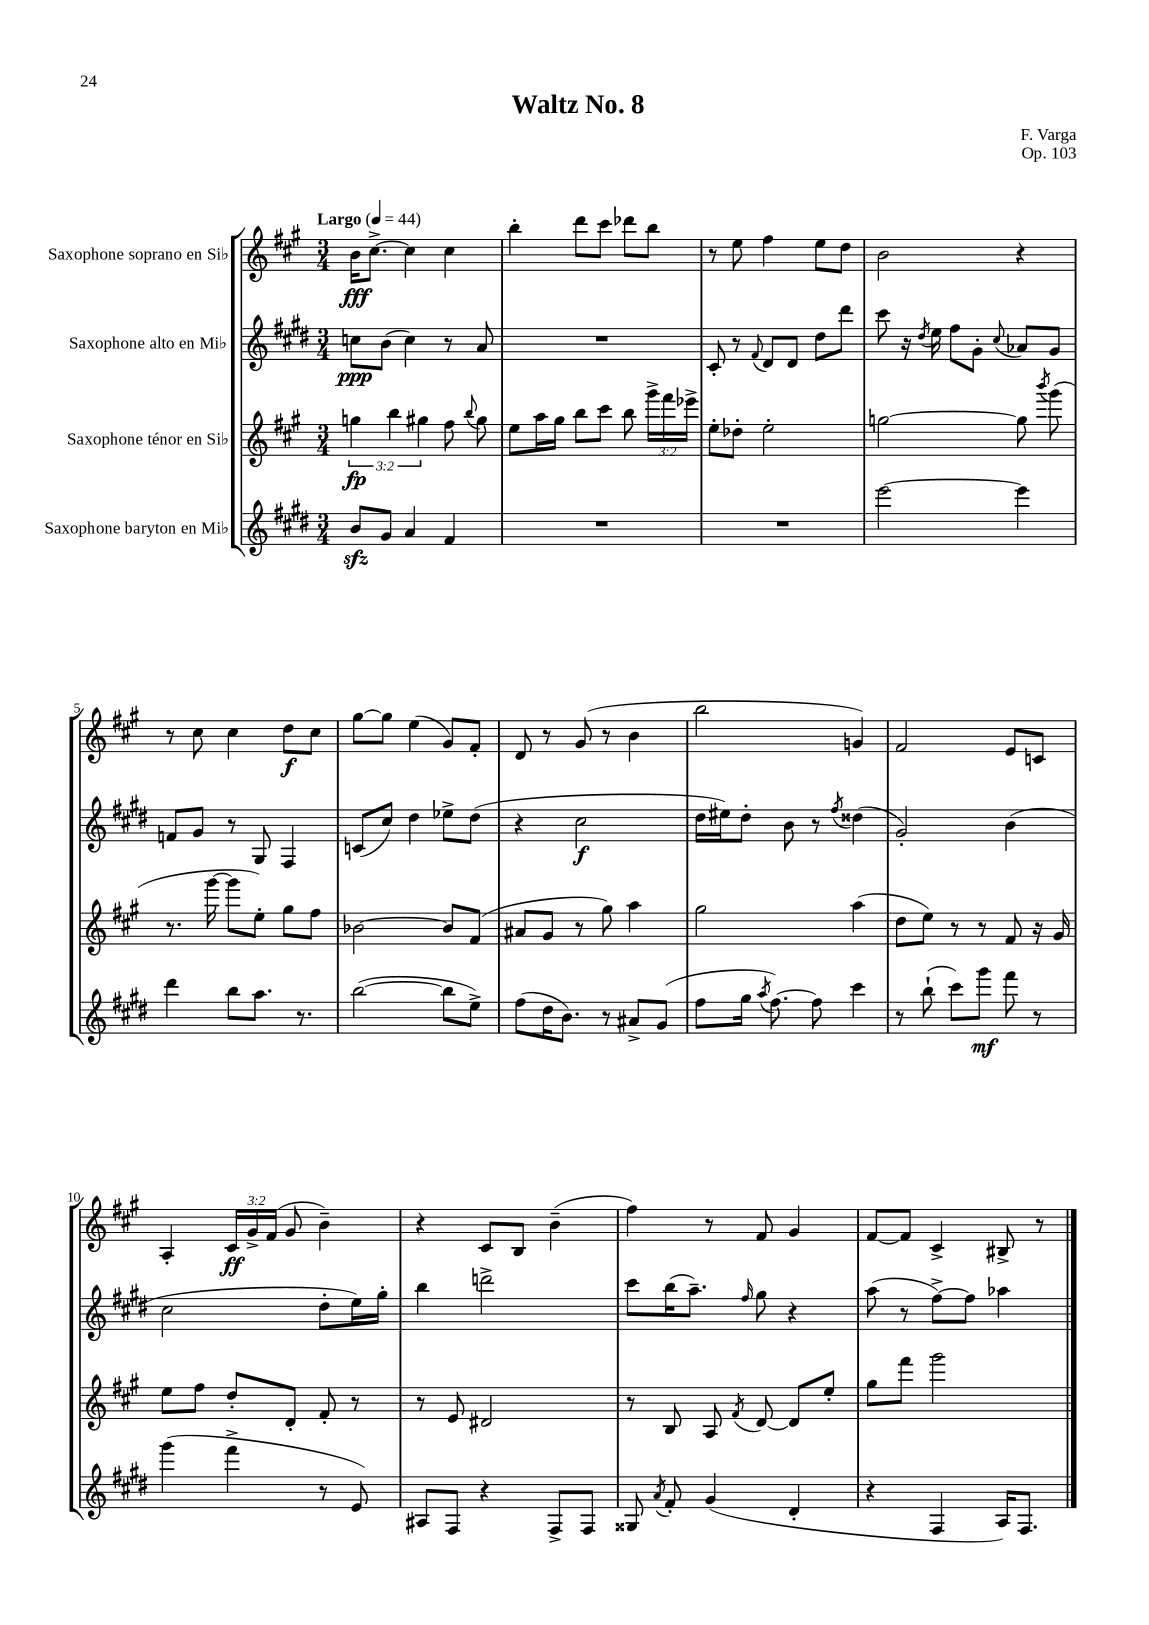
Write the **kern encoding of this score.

**kern	**dynam	**kern	**dynam	**kern	**dynam	**kern	**dynam
*part4	*part4	*part3	*part3	*part2	*part2	*part1	*part1
*staff4	*staff4	*staff3	*staff3	*staff2	*staff2	*staff1	*staff1
*I"Saxophone baryton en Mi♭	*	*I"Saxophone ténor en Si♭	*	*I"Saxophone alto en Mi♭	*	*I"Saxophone soprano en Si♭	*
*clefG2	*	*clefG2	*	*clefG2	*	*clefG2	*
*k[f#c#g#d#]	*	*k[f#c#g#]	*	*k[f#c#g#d#]	*	*k[f#c#g#]	*
*M3/4	*	*M3/4	*	*M3/4	*	*M3/4	*
*MM44	*	*MM44	*	*MM44	*	*MM44	*
=1	=1	=1	=1	=1	=1	=1	=1
!	!	!	!	!	!	!LO:TX:a:B:t=Largo	!
8bzz/L	.	6ggn\	fp	8ccn\L	ppp	16b\KL	fff
.	.	.	.	.	.	[8.cc#^\J	.
8g#/J	.	.	.	(8b\J	.	.	.
.	.	6bb\	.	.	.	.	.
4a/	.	.	.	4cc\)	.	4cc#\]	.
.	.	6gg#X\	.	.	.	.	.
4f#/	.	8ff#\	.	8r	.	4cc#\	.
.	.	8qqbb/	.	.	.	.	.
.	.	8gg#\	.	8a/	.	.	.
=2	=2	=2	=2	=2	=2	=2	=2
2.r	.	8ee\L	.	2.r	.	4bb'\	.
.	.	16aa\L	.	.	.	.	.
.	.	16gg#\JJ	.	.	.	.	.
.	.	8bb\L	.	.	.	8ddd\L	.
.	.	8ccc#\J	.	.	.	8ccc#\J	.
.	.	8bb\	.	.	.	8ddd-X\L	.
.	.	24ggg#^\LL	.	.	.	8bb\J	.
.	.	24fff#\	.	.	.	.	.
.	.	24eee-X^\JJ	.	.	.	.	.
=3	=3	=3	=3	=3	=3	=3	=3
2.r	.	8ee'\L	.	8c#'/	.	8r	.
.	.	8dd-X'\J	.	8r	.	8ee\	.
.	.	.	.	8qqf#/	.	.	.
.	.	2ee'\	.	8d#/L	.	4ff#\	.
.	.	.	.	8d#/J	.	.	.
.	.	.	.	8dd#\L	.	8ee\L	.
.	.	.	.	8ddd#\J	.	8dd\J	.
=4	=4	=4	=4	=4	=4	=4	=4
[2eee\	.	[2ggn\	.	8ccc#\	.	2b\	.
.	.	.	.	16r	.	.	.
.	.	.	.	8qdd#/	.	.	.
.	.	.	.	16ee\	.	.	.
.	.	.	.	8ff#\L	.	.	.
.	.	.	.	8g#'\J	.	.	.
.	.	.	.	8qqcc#/	.	.	.
4eee\]	.	8gg\]	.	8a-X/L	.	4r	.
.	.	8qbbb/	.	.	.	.	.
.	.	(8ggg#\	.	8g#/J	.	.	.
!!LO:LB:g=z
=5	=5	=5	=5	=5	=5	=5	=5
4ddd#\	.	8.r	.	8fn/L	.	8r	.
.	.	.	.	8g#/J	.	8cc#\	.
.	.	[16ggg#\	.	.	.	.	.
8bb\L	.	8ggg#\L]	.	8r	.	4cc#\	.
8.aa\J	.	8ee'\J)	.	8G#/	.	.	.
.	.	8gg#\L	.	4F#/	.	8dd\L	f
8.r	.	.	.	.	.	.	.
.	.	8ff#\J	.	.	.	8cc#\J	.
=6	=6	=6	=6	=6	=6	=6	=6
([2bb\	.	[2b-X\	.	(8cn/L	.	[8gg#\L	.
.	.	.	.	8cc#/J)	.	8gg#\J]	.
.	.	.	.	4dd#\	.	(4ee\	.
8bb\L]	.	8b-/L]	.	8ee-X^\L	.	8g#/L)	.
8ee^\J)	.	(8f#/J	.	(8dd#\J	.	8f#'/J	.
=7	=7	=7	=7	=7	=7	=7	=7
(8ff#\L	.	8a#X/L	.	4r	.	8d/	.
16dd#\K	.	8g#/J	.	.	.	8r	.
8.b\J)	.	.	.	.	.	.	.
.	.	8r	.	2cc#\	f	(8g#/	.
8r	.	8gg#\)	.	.	.	8r	.
8a#X^/L	.	4aa\	.	.	.	4b\	.
(8g#/J	.	.	.	.	.	.	.
=8	=8	=8	=8	=8	=8	=8	=8
8ff#\L	.	2gg#\	.	16dd#\LL	.	2bb\	.
.	.	.	.	16ee#X\J)	.	.	.
16gg#\Jk	.	.	.	8dd#'\J	.	.	.
8qaa/	.	.	.	.	.	.	.
[8.ff#\)	.	.	.	.	.	.	.
.	.	.	.	8b\	.	.	.
8ff#\]	.	.	.	8r	.	.	.
.	.	.	.	8qff#/	.	.	.
4ccc#\	.	(4aa\	.	(4dd##X\	.	4gn/)	.
=9	=9	=9	=9	=9	=9	=9	=9
8r	.	8dd\L	.	2g#'/)	.	2f#/	.
(8bb`\	.	8ee\J)	.	.	.	.	.
8ccc#\L)	.	8r	.	.	.	.	.
8ggg#\J	mf	8r	.	.	.	.	.
8fff#\	.	8f#/	.	(4b\	.	8e/L	.
8r	.	16r	.	.	.	8cn/J	.
.	.	16g#/	.	.	.	.	.
!!LO:LB:g=z
=10	=10	=10	=10	=10	=10	=10	=10
(4ggg#\	.	8ee\L	.	2cc#\	.	4A'/	.
.	.	8ff#\J	.	.	.	.	.
4fff#^\	.	8dd'/L	.	.	.	24c#/LL	ff
.	.	.	.	.	.	24g#^/	.
.	.	.	.	.	.	(24f#/JJ	.
.	.	8d'/J	.	.	.	8g#/	.
8r	.	8f#'/	.	8dd#'\L	.	4b~\)	.
8e/)	.	8r	.	16ee\L)	.	.	.
.	.	.	.	16gg#'\JJ	.	.	.
=11	=11	=11	=11	=11	=11	=11	=11
8A#X/L	.	8r	.	4bb\	.	4r	.
8F#/J	.	8e/	.	.	.	.	.
4r	.	2d#X/	.	2dddn^\	.	8c#/L	.
.	.	.	.	.	.	8B/J	.
8F#^/L	.	.	.	.	.	(4b~\	.
8F#/J	.	.	.	.	.	.	.
=12	=12	=12	=12	=12	=12	=12	=12
8G##X/	.	8r	.	8ccc#\L	.	4ff#\)	.
8qa/	.	.	.	.	.	.	.
8f#'/	.	8B/	.	(16bb\K	.	.	.
.	.	.	.	8.aa~\J)	.	.	.
(4g#/	.	8A/	.	.	.	8r	.
.	.	8qf#/	.	16qqff#/	.	.	.
.	.	[8d/	.	8gg#\	.	8f#/	.
4d#'/	.	8d/L]	.	4r	.	4g#/	.
.	.	8ee'/J	.	.	.	.	.
=13	=13	=13	=13	=13	=13	=13	=13
4r	.	8gg#\L	.	(8aa\	.	[8f#/L	.
.	.	8fff#\J	.	8r	.	8f#/J]	.
4F#/	.	2ggg#\	.	[8ff#^\L)	.	4c#^/	.
.	.	.	.	8ff#\J]	.	.	.
16A/KL)	.	.	.	4aa-X\	.	8B#X^/	.
8.F#/J	.	.	.	.	.	.	.
.	.	.	.	.	.	8r	.
==	==	==	==	==	==	==	==
*-	*-	*-	*-	*-	*-	*-	*-
